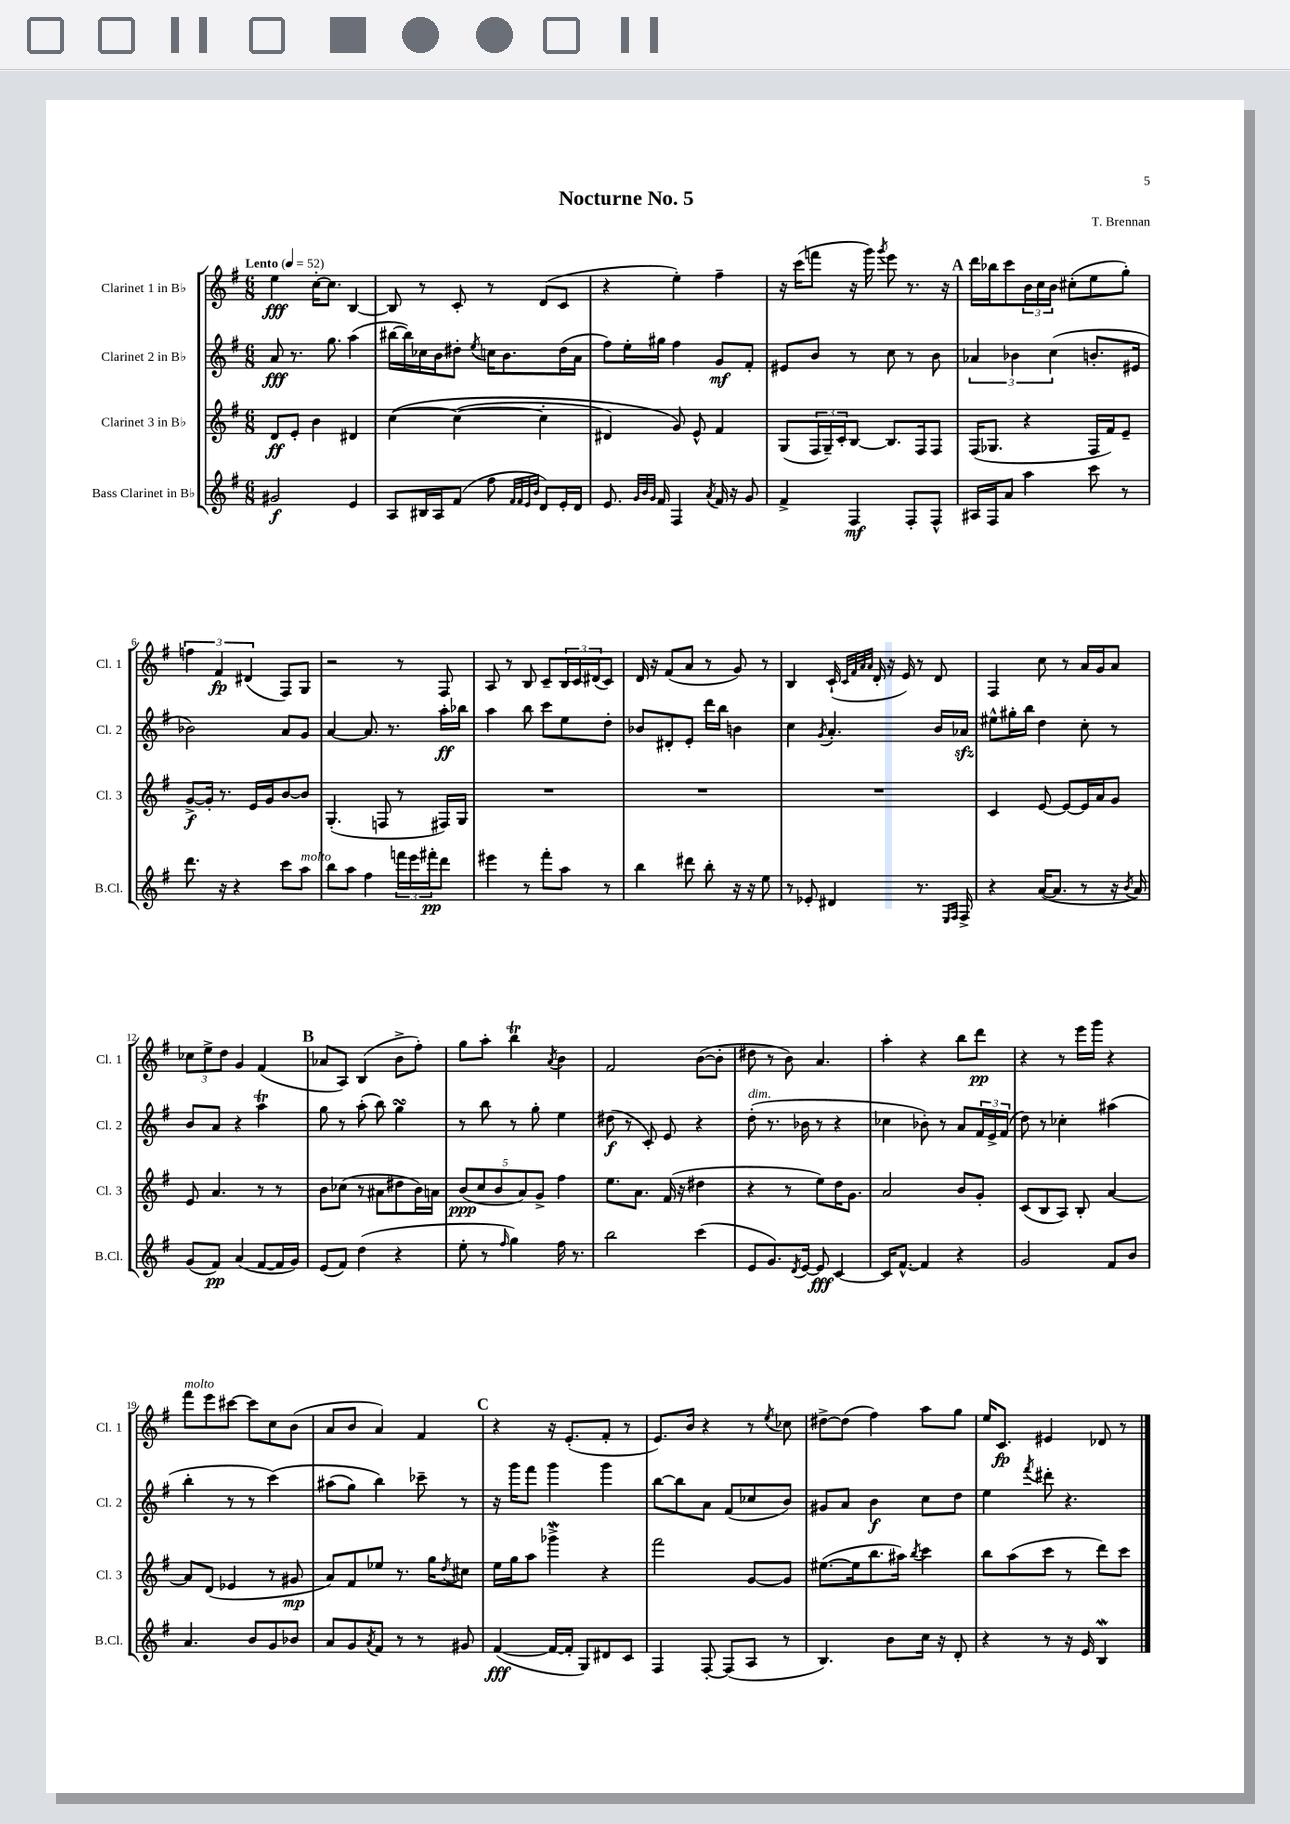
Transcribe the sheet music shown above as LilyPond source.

\header { title = "Nocturne No. 5" composer = "T. Brennan" }
<<
\new StaffGroup <<
\new Staff = "s0" \with { instrumentName = "Clarinet 1 in Bb" shortInstrumentName = "Cl. 1" } {
    \clef treble \key g \major \numericTimeSignature \time 6/8 \tempo "Lento" 4 = 52
    e''4\fff c''16~-. c''8. b4~ |
    b8 r8 c'8-. r8 d'8( c'8 |
    r4 e''4-.) fis''4-- |
    r16 c'''16( f'''8 r16 g'''16) \acciaccatura { g'''8 } e'''8 r8. r16 |
    \mark \markup { \bold "A" } d'''16 bes''16 c'''8 \tuplet 3/2 { b'16 c''16 b'16 } cis''8-.( e''8 g''8-.) |
    \tuplet 3/2 { f''4 fis'4\fp dis'4( } fis8) g8 |
    r2 r8 fis8 |
    a8 r8 b8 c'8-- \tuplet 3/2 { b16 c'16 dis'16( } c'8) |
    d'16 r16 fis'8( a'8 r8 g'8) r8 |
    b4 c'16-!( \grace { c'32 fis'32 a'32 a'32 } d'16-. r16 e'16) r8 d'8 |
    fis4 c''8 r8 a'16 g'16 a'8 |
    \tuplet 3/2 { ces''8 e''8-> d''8 } g'4 fis'4( |
    \mark \markup { \bold "B" } aes'8 a8) b4( b'8-> fis''8-.) |
    g''8 a''8-. b''4\trill \acciaccatura { a'8 } b'4 |
    fis'2 b'8~( b'8-. |
    dis''8 r8 b'8) a'4. |
    a''4-. r4 b''8 d'''8\pp |
    r4 r8 e'''16 g'''16 r4 |
    fis'''8^\markup { \italic "molto" } e'''8 cis'''8~ cis'''8 c''8 b'8( |
    a'8 b'8 a'4) fis'4 |
    \mark \markup { \bold "C" } r4 r16 e'8.-.( fis'8-. r8 |
    e'8.) b'16 r4 r8 \acciaccatura { e''8 } ces''8 |
    dis''8~-> dis''8( fis''4) a''8 g''8 |
    e''16 c'8.\fp eis'4 des'8 r8 \bar "|." |
}
\new Staff = "s1" \with { instrumentName = "Clarinet 2 in Bb" shortInstrumentName = "Cl. 2" } {
    \clef treble \key g \major \numericTimeSignature \time 6/8
    a'8\fff r8. g''8. a''4( |
    bis''16~ bis''16) ces''16 b'16 dis''8-. \acciaccatura { e''8 } c''16 b'8. dis''16( a'16 |
    fis''8) e''16-. gis''16 fis''4 g'8\mf fis'8-. |
    eis'8 b'8 r8 c''8 r8 b'8 |
    \mark \markup { \bold "A" } \tuplet 3/2 { aes'4 bes'4 c''4( } b'8.-. eis'16 |
    bes'2) a'8 g'8 |
    a'4~ a'8. r8. a''16-.\ff bes''16 |
    a''4 b''8 c'''8 e''8 d''8-. |
    bes'8 dis'8-. e'8-. d'''16 b''16 b'4 |
    c''4 \acciaccatura { g'8 } a'4.-. b'16 aes'16\sfz |
    eis''8-^ gis''16-. b''16 d''4 c''8-. r8 |
    b'8 a'8 r4 a''4\trill |
    \mark \markup { \bold "B" } g''8 r8 a''8-.( b''8) g''4\turn |
    r8 b''8 r8 g''8-. e''4 |
    dis''8\f( r8 c'8-.) e'8 r4 |
    d''8-.^\markup { \italic "dim." }( r8. bes'16 r8 r4 |
    ces''4 bes'8-.) r8 a'8 \tuplet 3/2 { fis'16 e'16-> fis'16( } |
    d''8) r8 ces''4-. ais''4( |
    b''4-. r8 r8 c'''4)\( |
    ais''8( g''8) b''4\) ces'''8-- r8 |
    \mark \markup { \bold "C" } r16 g'''16 fis'''8 g'''4 g'''4 |
    b''8~ b''8 a'8 fis'8( ces''8 b'8) |
    gis'8 a'8 b'4\f c''8 d''8 |
    e''4 \acciaccatura { fis'''8 } dis'''8-. r4. \bar "|." |
}
\new Staff = "s2" \with { instrumentName = "Clarinet 3 in Bb" shortInstrumentName = "Cl. 3" } {
    \clef treble \key g \major \numericTimeSignature \time 6/8
    d'8\ff e'8-. b'4 dis'4 |
    c''4~\( c''4~( c''4-. |
    dis'4) g'8\) e'8-^ fis'4 |
    g8( \tuplet 3/2 { fis16 g16--) c'16-. } b8~ b8. fis16 fis8 |
    \mark \markup { \bold "A" } fis16( ges8. r4 fis16 fis'16) e'8-- |
    g'8~->\f g'16-. r8. e'16 g'16 b'8~ b'8 |
    g4.-.( f8 r8 fis16) g16 |
    R2. |
    R2. |
    R2. |
    c'4 e'8~ e'8~ e'16 a'16 g'8 |
    e'8 a'4. r8 r8 |
    \mark \markup { \bold "B" } b'8 ces''8( r8 ais'8 dis''8 b'16) a'16 |
    \tuplet 5/4 { b'8\ppp( c''8 b'8 a'8) g'8-> } fis''4 |
    e''8. a'8. fis'16( r16 dis''4 |
    r4 r8 e''8) d''16 g'8. |
    a'2 b'8 g'8-. |
    c'8( b8 a8) b8-. a'4~ |
    a'8 d'8( ees'4 r8 gis'8\mp |
    a'8) fis'8 ees''8 r8. g''16 \acciaccatura { d''8 } cis''8 |
    \mark \markup { \bold "C" } e''16 g''16 a''8 ges'''4->\mordent r4 |
    fis'''2 g'8~ g'8 |
    eis''8.~( eis''16 b''8. ais''16) \acciaccatura { b''8 } c'''4 |
    b''8 a''8( c'''8 r8 d'''8) c'''8 \bar "|." |
}
\new Staff = "s3" \with { instrumentName = "Bass Clarinet in Bb" shortInstrumentName = "B.Cl." } {
    \clef treble \key g \major \numericTimeSignature \time 6/8
    gis'2\f e'4 |
    a8 bis16 a16 fis'8( fis''8 \grace { fis'32 fis'32 e'32 b'32 } d'8) e'16-. d'16 |
    e'8. \grace { g'32 b'32 g'32 } fis'16 fis4 \acciaccatura { a'8 } fis'16 r16 g'8 |
    fis'4-> fis4\mf fis8-. fis8-^ |
    \mark \markup { \bold "A" } ais16 fis16 a'8 a''4 c'''8 r8 |
    d'''8. r16 r4 c'''8 a''8^\markup { \italic "molto" } |
    b''8 a''8 fis''4 \tuplet 3/2 { f'''16 e'''16 fis'''16-.\pp } d'''8 |
    eis'''4 r8 fis'''8-. a''8 r8 |
    b''4 dis'''8 b''8-. r16 r16 e''8 |
    r8 ees'8-. dis'4 r8. \grace { e16 fis16 } fis16-> |
    r4 a'16~( a'8. r8 r16 \acciaccatura { b'8 } a'16) |
    g'8( fis'8\pp) a'4( fis'8~ fis'16 g'16) |
    \mark \markup { \bold "B" } e'8( fis'8) d''4( r4 |
    e''8-. r8 \grace { fis''16 } g''4) fis''16 r8. |
    b''2 c'''4( |
    e'8 g'8.) \acciaccatura { d'8 } e'16~ e'8\fff c'4~ |
    c'16 fis'8.~-^ fis'4 r4 |
    g'2 fis'8 b'8 |
    a'4. b'8 g'8 bes'8 |
    a'8 g'8 \acciaccatura { a'8 } fis'8 r8 r8 gis'8 |
    \mark \markup { \bold "C" } fis'4~\fff( fis'16~ fis'16-. g8) dis'8 c'8 |
    fis4 fis8~-. fis8( a8 r8 |
    b4.) b'8 c''16 r16 d'8-. |
    r4 r8 r16 e'16 b4\mordent \bar "|." |
}
>>
>>
